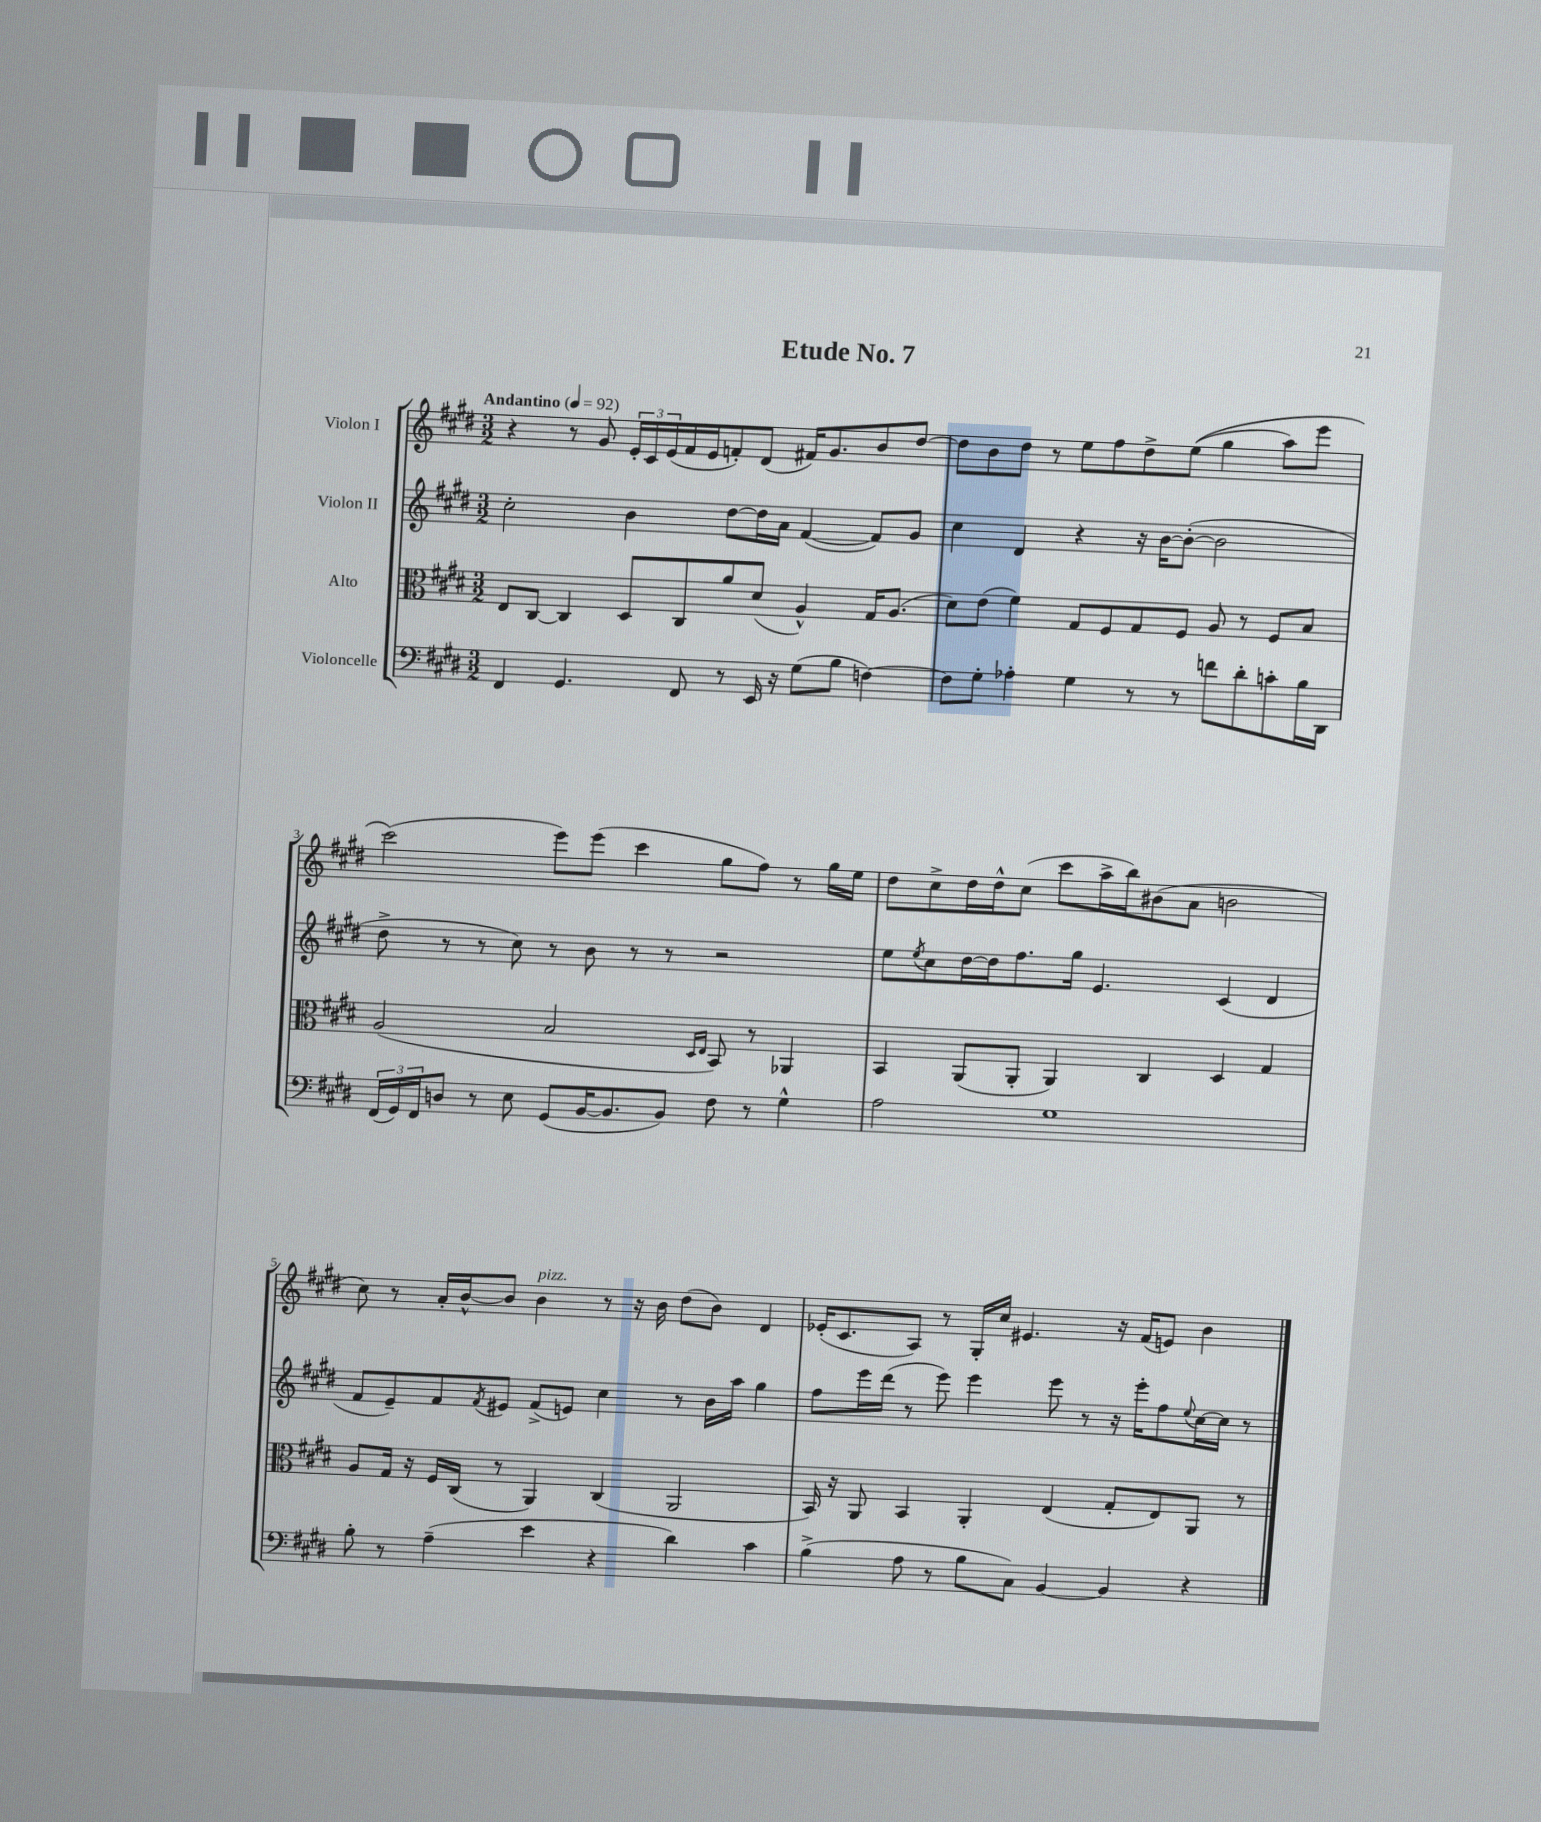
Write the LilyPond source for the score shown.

\header { title = "Etude No. 7" }
<<
\new StaffGroup <<
\new Staff = "s0" \with { instrumentName = "Violon I" } {
    \clef treble \key e \major \numericTimeSignature \time 3/2 \tempo "Andantino" 4 = 92
    r4 r8 gis'8 \tuplet 3/2 { e'16-. cis'16 e'16( } fis'16 e'16 f'8-.) dis'8( fis'16) gis'8. b'8 dis''8~ |
    dis''8 b'8 dis''8 r8 e''8 fis''8 dis''8-> e''8(\( gis''4 a''8) e'''8 |
    cis'''2(\) e'''8) e'''8( cis'''4 gis''8 fis''8) r8 gis''16 e''16 |
    dis''8 cis''8-> dis''16 dis''16-^ cis''8( cis'''8 a''16-> b''16) bis'8( a'8 b'2 |
    cis''8) r8 a'16-. b'16~-^ b'8 b'4^\markup { \italic "pizz." } r8 r16 b'16 dis''8( b'8) dis'4 |
    ees'16-.( cis'8. a8) r8 gis16-. cis''16 eis'4. r16 fis'16( e'8) b'4 \bar "|." |
}
\new Staff = "s1" \with { instrumentName = "Violon II" } {
    \clef treble \key e \major \numericTimeSignature \time 3/2
    cis''2-. b'4 dis''8~ dis''16 a'16 fis'4~( fis'8) gis'8 |
    cis''4 dis'4 r4 r16 b'16~ b'8~-.( b'2 |
    dis''8-> r8 r8 cis''8) r8 b'8 r8 r8 r2 |
    e''8 \acciaccatura { e''8 } cis''8 dis''16~ dis''16 fis''8. gis''16 e'4. cis'4( dis'4 |
    fis'8 e'8--) fis'8 \acciaccatura { fis'8 } eis'8 fis'8->( e'8) cis''4 r8 b'16 a''16 gis''4 |
    fis''8 e'''16 dis'''16( r8 e'''8) e'''4 e'''8 r8 r16 e'''16-. fis''8 \appoggiatura { e''8 } cis''16~ cis''16 r8 \bar "|." |
}
\new Staff = "s2" \with { instrumentName = "Alto" } {
    \clef alto \key e \major \numericTimeSignature \time 3/2
    e8 cis8~ cis4 dis8 cis8 a'8 dis'8( a4-^) gis16 a8.( |
    dis'8) e'8( fis'4) gis8 fis8 gis8 fis8 a8 r8 fis8 b8 |
    a2( b2 \grace { dis16 e16 } b,8) r8 aes,4 |
    b,4 a,8( a,8-. a,4) cis4 dis4 gis4 |
    a8 gis16 r16 fis16 cis16( r8 a,4) cis4( a,2 |
    b,16) r16 a,8 b,4 a,4-. e4( gis8-. e8) a,8 r8 \bar "|." |
}
\new Staff = "s3" \with { instrumentName = "Violoncelle" } {
    \clef bass \key e \major \numericTimeSignature \time 3/2
    fis,4 gis,4. fis,8 r8 e,16 r16 gis8( b8 f4~) |
    f8 gis8-. aes4-. gis4 r8 r8 f'8 dis'8-. c'8-. b16 dis,16 |
    \tuplet 3/2 { fis,16( gis,16) fis,16 } d8 r8 e8 gis,8( b,16~ b,8. b,8) fis8 r8 gis4-^ |
    a2 gis1 |
    b8-. r8 a4--( e'4 r4 dis'4) cis'4 |
    b4->( a8 r8 b8 cis8) b,4~ b,4 r4 \bar "|." |
}
>>
>>
